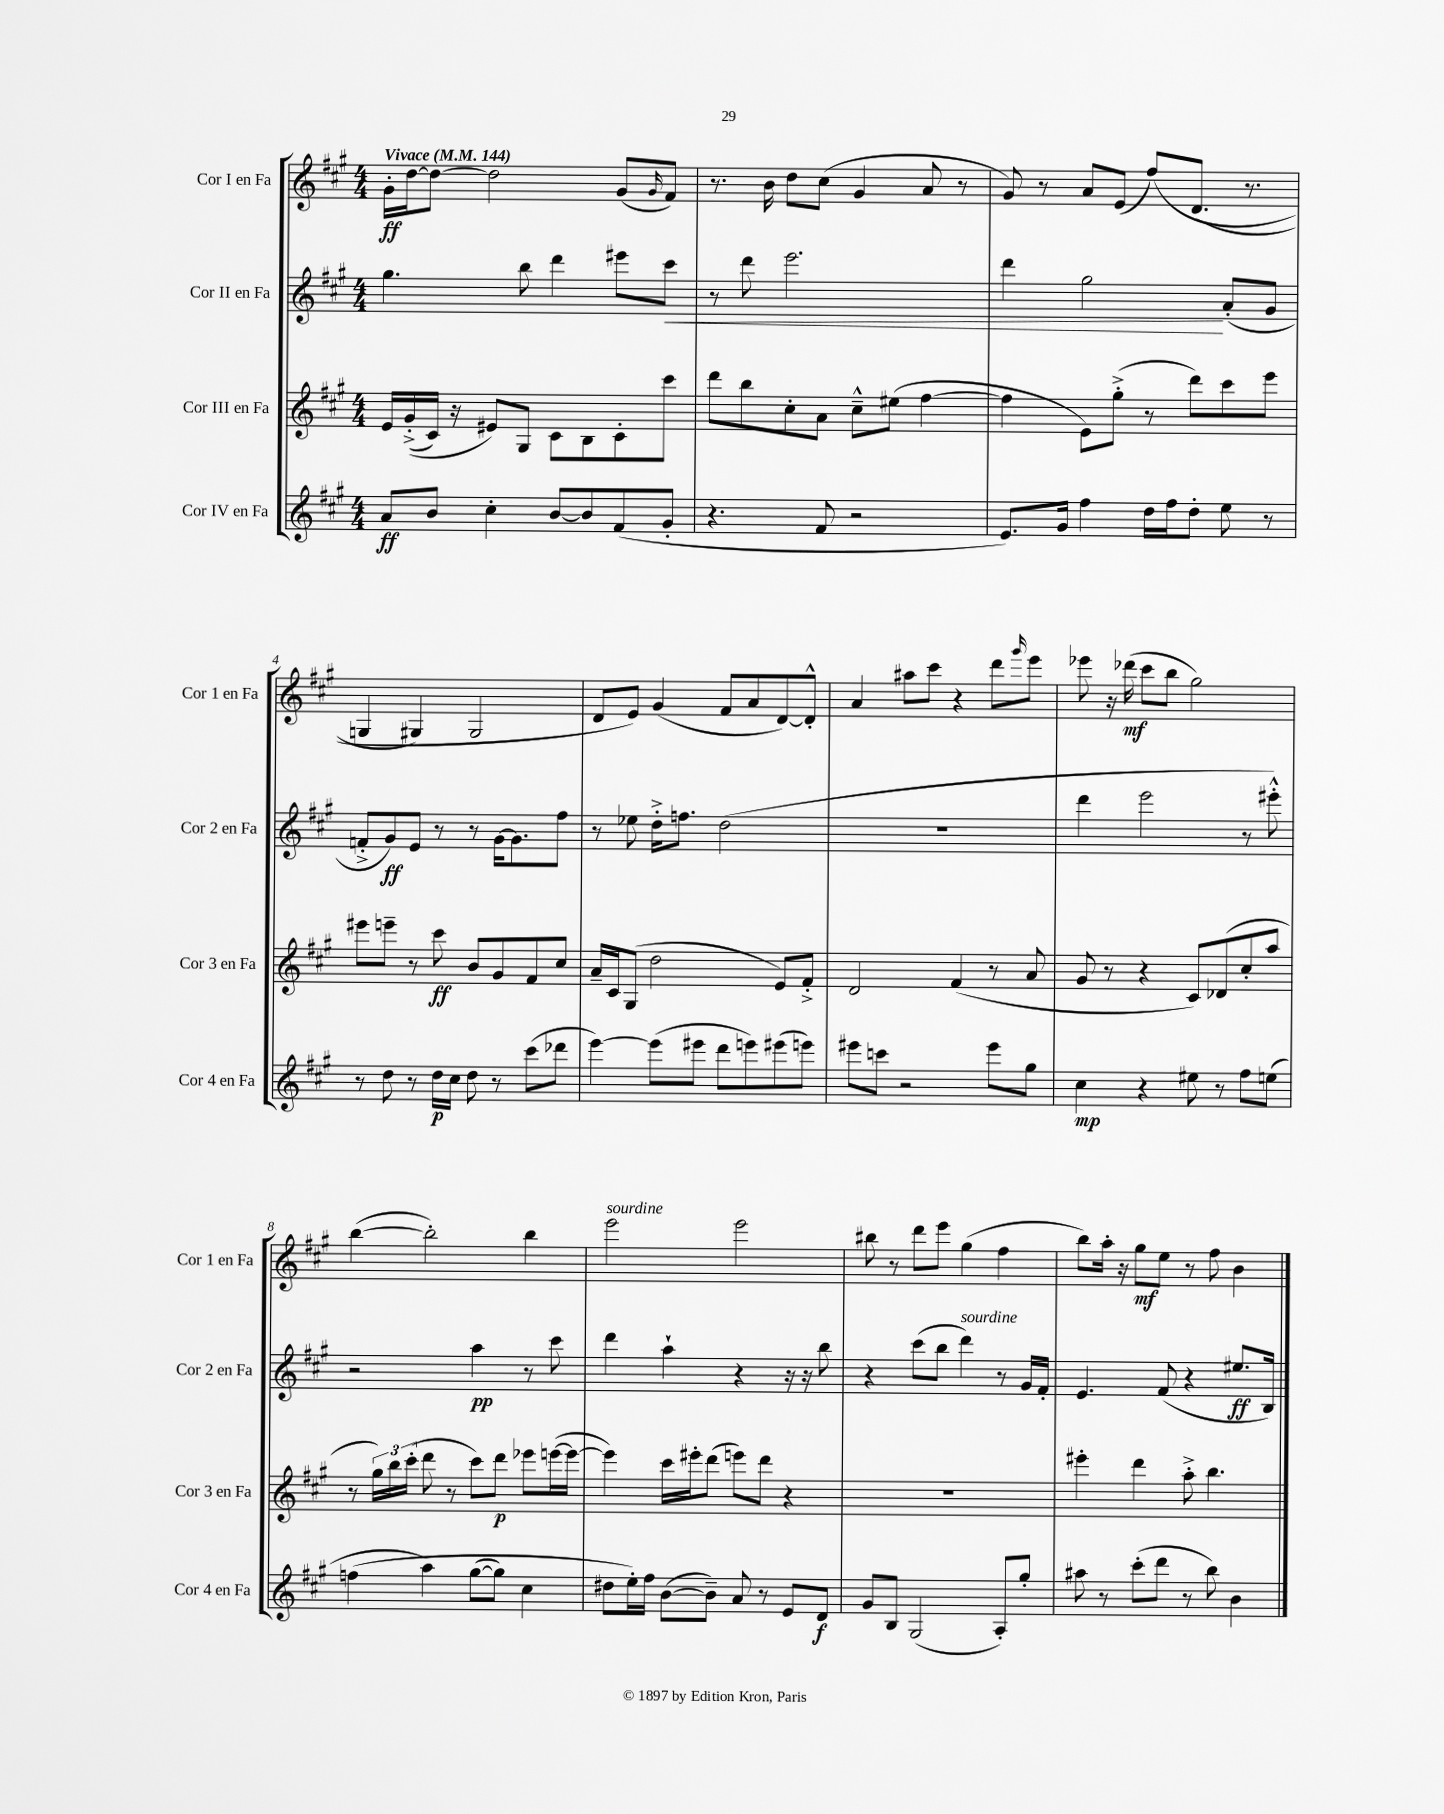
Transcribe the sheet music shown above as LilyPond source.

<<
\new StaffGroup <<
\new Staff = "s0" \with { instrumentName = "Cor I en Fa" shortInstrumentName = "Cor 1 en Fa" } {
    \clef treble \key a \major \numericTimeSignature \time 4/4 \tempo "Vivace" 4 = 144
    gis'16-.\ff d''16~ d''8~ d''2 gis'8( \grace { gis'16 } fis'8) |
    r8. b'16 d''8 cis''8( gis'4 a'8 r8 |
    gis'8) r8 a'8 e'8( fis''8)\( d'8.( r8. |
    g4 gis4) gis2 |
    d'8 e'8\) gis'4( fis'8 a'8 d'8~) d'8-.-^ |
    a'4 ais''8 cis'''8 r4 d'''8 \grace { gis'''16 } e'''8 |
    ees'''8 r16 des'''16\mf( cis'''8 b''8 gis''2) |
    b''4~( b''2-.) b''4 |
    e'''2^\markup { \italic "sourdine" } e'''2 |
    bis''8 r8 d'''8 e'''8 gis''4( fis''4 |
    b''8) a''16-. r16 gis''8\mf e''8 r8 fis''8 b'4 \bar "|." |
}
\new Staff = "s1" \with { instrumentName = "Cor II en Fa" shortInstrumentName = "Cor 2 en Fa" } {
    \clef treble \key a \major \numericTimeSignature \time 4/4
    gis''4. b''8 d'''4 eis'''8 cis'''8\< |
    r8 d'''8 e'''2. |
    d'''4 gis''2\! a'8-.( gis'8 |
    f'8-.-> gis'8\ff) e'8 r8 r8 gis'16~ gis'8. fis''8 |
    r8 ees''8 d''16-.-> f''8. d''2( |
    R1 |
    d'''4 e'''2 r8 eis'''8-.-^) |
    r2 a''4\pp r8 cis'''8 |
    d'''4 a''4-! r4 r16 r16 b''8 |
    r4 cis'''8( b''8 d'''4^\markup { \italic "sourdine" }) r8 gis'16 fis'16-. |
    e'4. fis'8( r4 eis''8.\ff b16) \bar "|." |
}
\new Staff = "s2" \with { instrumentName = "Cor III en Fa" shortInstrumentName = "Cor 3 en Fa" } {
    \clef treble \key a \major \numericTimeSignature \time 4/4
    e'16 gis'16-.->(\( cis'16) r16 eis'8\) gis8 cis'8 b8 cis'8-. cis'''8 |
    d'''8 b''8 cis''8-. a'8 cis''8---^ eis''8( fis''4~ |
    fis''4 e'8) gis''8-.->( r8 d'''8) cis'''8 e'''8 |
    eis'''8 e'''8-- r8 cis'''8\ff b'8 gis'8 fis'8 cis''8 |
    a'16-- cis'16 gis8( d''2 e'8) fis'8-.-> |
    d'2 fis'4( r8 a'8 |
    gis'8 r8 r4 cis'8) des'8( cis''8-. a''8 |
    r8 \tuplet 3/2 { gis''16) b''16 cis'''16-.( } d'''8 r8 cis'''8) d'''8\p ees'''8 e'''16~( e'''16~ |
    e'''4) cis'''16 eis'''16-. d'''8( e'''8) d'''8 r4 |
    R1 |
    eis'''4-. d'''4 a''8-.-> b''4. \bar "|." |
}
\new Staff = "s3" \with { instrumentName = "Cor IV en Fa" shortInstrumentName = "Cor 4 en Fa" } {
    \clef treble \key a \major \numericTimeSignature \time 4/4
    a'8\ff b'8 cis''4-. b'8~ b'8 fis'8( gis'8-. |
    r4. fis'8 r2 |
    e'8.) gis'16 fis''4 d''16 fis''16 d''8-. e''8 r8 |
    r8 d''8 r8 d''16\p cis''16 d''8 r8 cis'''8( des'''8 |
    e'''4~) e'''8( eis'''8 d'''8 e'''8) eis'''8( e'''8) |
    eis'''8 c'''8 r2 eis'''8 gis''8 |
    cis''4\mp r4 eis''8 r8 fis''8 e''8( |
    f''4\( a''4) gis''8~( gis''8) cis''4 |
    dis''8 e''16-.\) fis''16 b'8~( b'8--) a'8 r8 e'8 d'8\f |
    gis'8 b8 gis2( a8-.) gis''8-. |
    ais''8 r8 cis'''8-.( d'''8 r8 b''8) b'4 \bar "|." |
}
>>
>>
